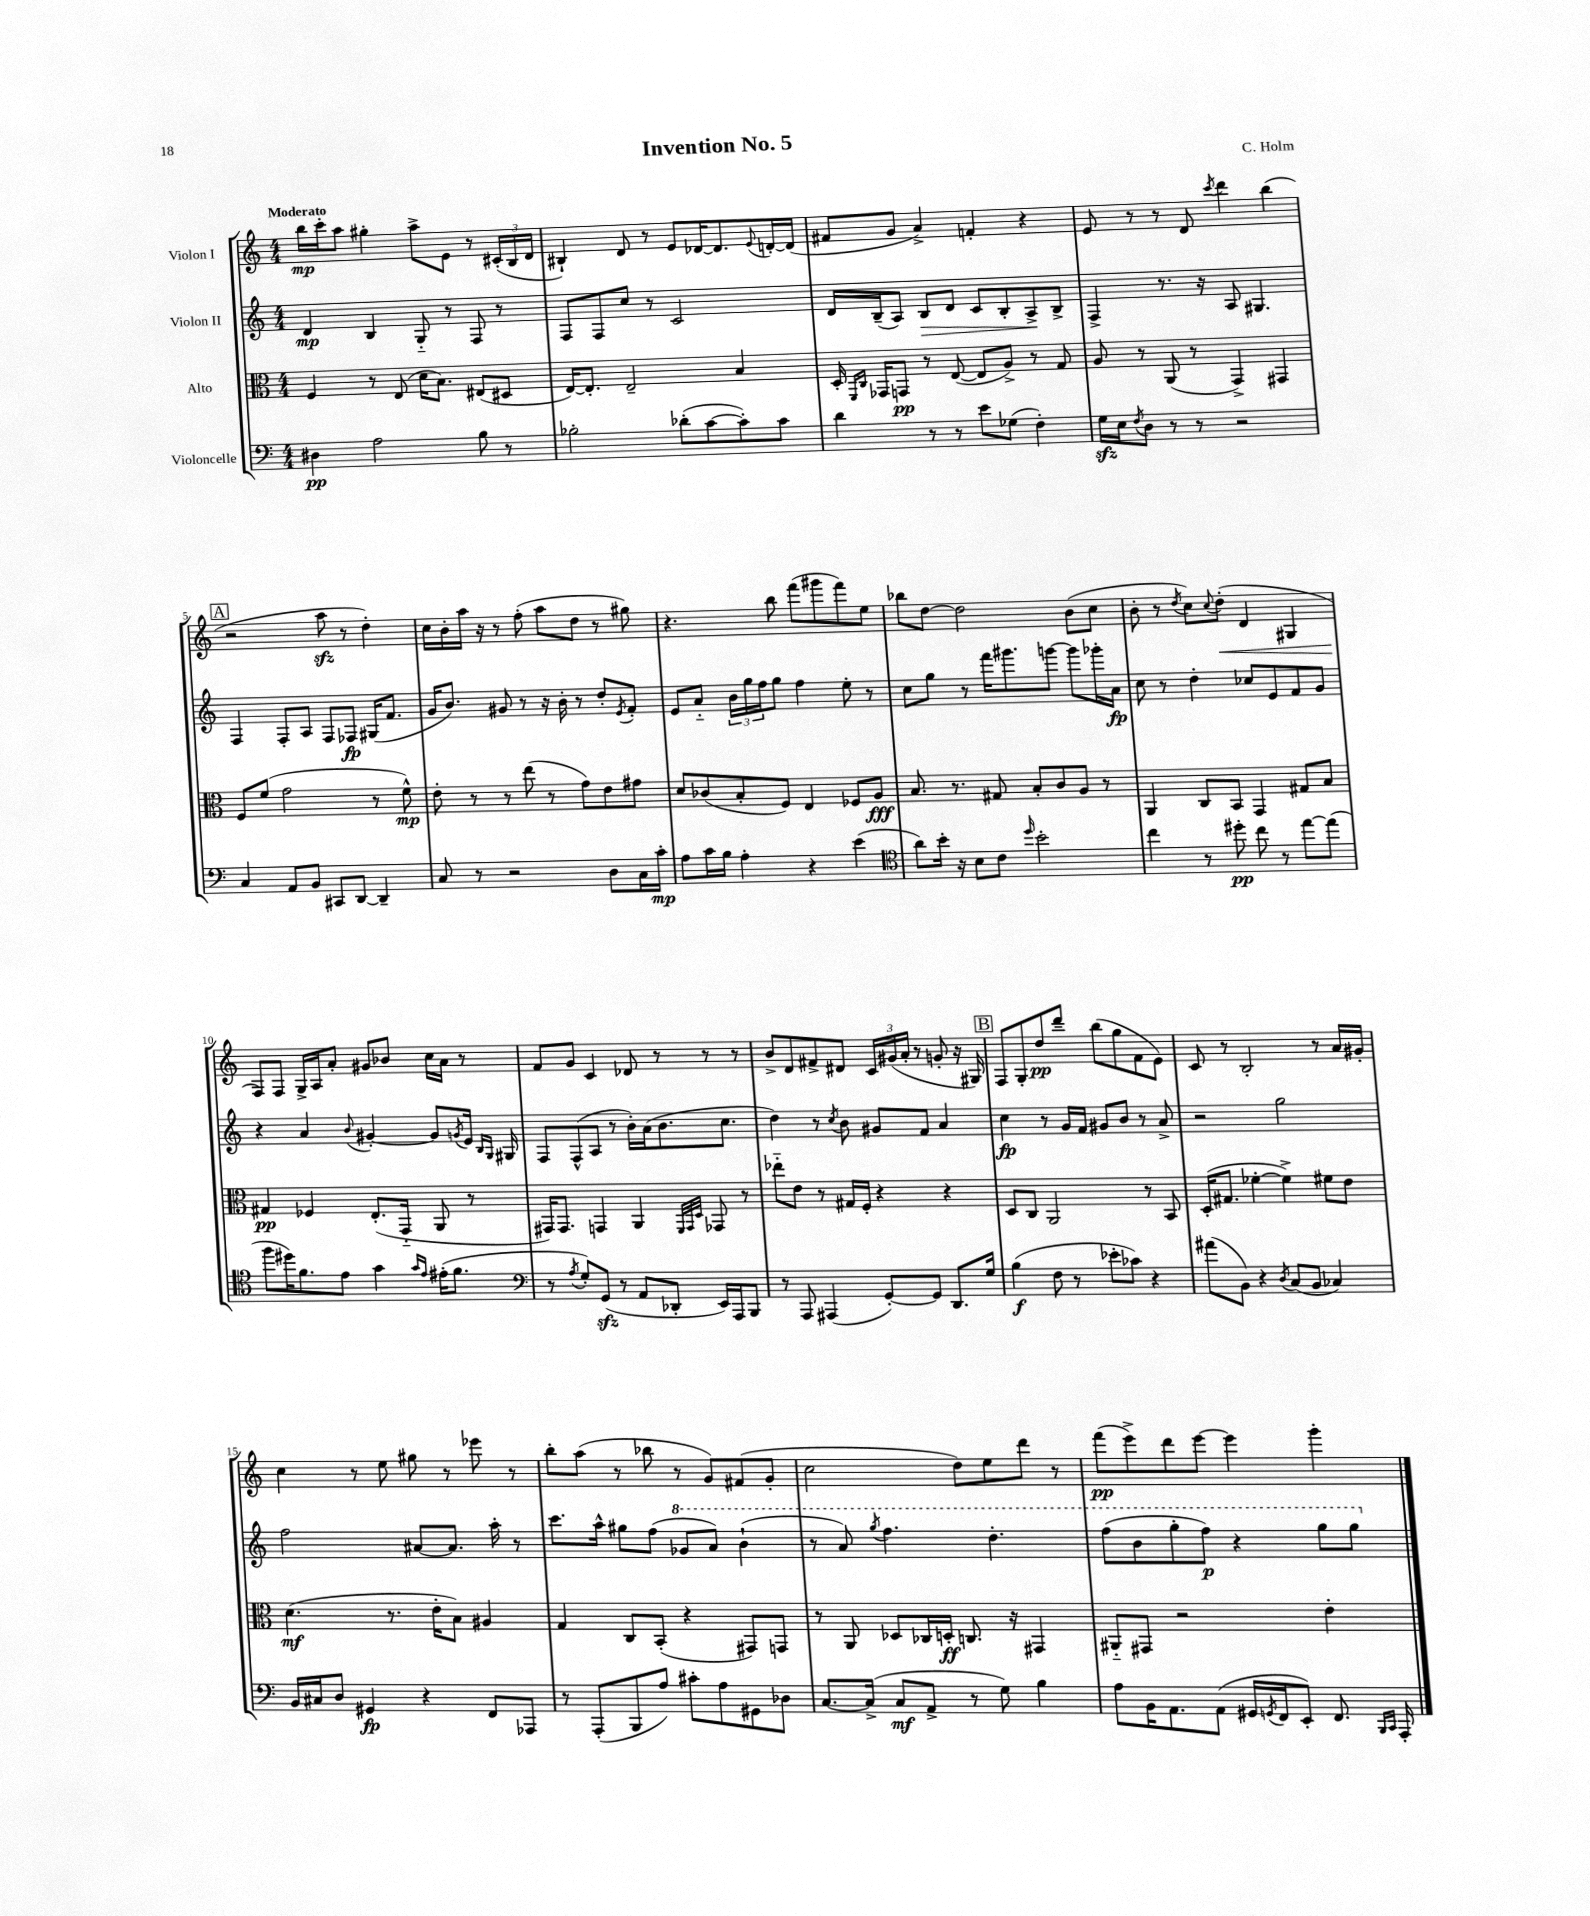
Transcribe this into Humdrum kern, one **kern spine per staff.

**kern	**kern	**kern	**kern
*staff4	*staff3	*staff2	*staff1
*clefF4	*clefC3	*clefG2	*clefG2
*k[]	*k[]	*k[]	*k[]
*M4/4	*M4/4	*M4/4	*M4/4
4D#	4F	4d	16bb
.	.	.	16ccc'
.	.	.	8aa
2A	8r	4B	4gg#'
.	(8E	.	.
.	16d	8G'~	8aa^
.	8.B)	.	.
.	.	8r	8e
8B	(8E#	8F	8r
8r	8D#	8r	(24c#'
.	.	.	24B
.	.	.	24d
=	=	=	=
2B-'	[16E)	8F	4B#`)
.	8.E']	.	.
.	.	8F	.
.	2E~	8cc	8d
.	.	8r	8r
(8d-'	.	2c	8e
[8c	.	.	[16d-
.	.	.	8.d-]
8c'])	4B	.	.
.	.	.	8qqe
8c	.	.	[16d'
.	.	.	(16d]
=	=	=	=
4d	16D'	16d	8f#
.	16qqFF	.	.
.	16qqC	.	.
.	16GG-	(16B~	.
.	8GG	8A)	8g
8r	8r	8B	4a^)
8r	([8E	8d	.
8e	8E]	8c	4f'
(8G-	8A^)	8B'	.
4F')	8r	8A^	4r
.	8G	8B^	.
=	=	=	=
16G	8A	4F^	8e
16E	.	.	.
8qF	.	.	.
8D	8r	.	8r
8r	(8AA	8.r	8r
8r	8r	.	8d
.	.	16r	.
.	.	.	8qccc
2r	4GG^)	8A	4ddd
.	.	4.G#	.
.	4GG#	.	(4bb
=	=	=	=
4C	8F	4F	2r
.	(8f	.	.
8AA	2g	8F'	.
8BB	.	8A	.
8CC#	.	8F	8aa
[8DD	.	8F-	8r
4DD~]	8r	(16G#	4dd')
.	.	8.f	.
.	8f^^)	.	.
=	=	=	=
8C	8e'	16g	16cc
.	.	8.b)	16b'
8r	8r	.	16aa
.	.	.	16r
2r	8r	8g#	8r
.	(8ee	8r	(8ff'
.	8r	16r	8aa
.	.	16b'	.
.	8g)	8r	8dd
8D	8e	8dd'	8r
.	.	8qe	.
16C	8g#	8f'	8gg#)
16c'	.	.	.
=	=	=	=
8A	8d	8e	4.r
16c	(8c-	8a'~	.
16B	.	.	.
4A'	8B'	24b	.
.	.	24gg	.
.	.	24ff	.
.	8F)	8gg	8bb
4r	4E	4ff	(8fff
.	.	.	8ggg#
(4e	8F-	8ee'	8fff)
.	8A	8r	8ee
=	=	=	=
*clefC4	*	*	*
8a)	8.B	8cc	8bb-
16b'	.	8gg	[8dd
16r	8.r	.	.
8B	.	8r	2dd]
8c	8G#	16fff	.
.	.	8.ggg#	.
16qqdd	.	.	.
2b'	8B'	.	.
.	8c	[8ggg	.
.	8A	8ggg]	(8b
.	8r	16ggg-'	8cc
.	.	16a	.
=	=	=	=
4cc	4AA	8cc	8b'
.	.	8r	8r
.	.	.	8qdd
8r	8C	4dd'	8cc)
.	.	.	8qqcc
8dd#'	8BB	.	(8dd'
8cc	4GG	8cc-	4d
8r	.	8e	.
[8ee	8G#	8f	4G#
(8ee]	8B	8g	.
=	=	=	=
8ff	4G#	4r	8F)
16dd#)	.	.	8F
8.f	.	.	.
.	4F-	4a	16G^
.	.	.	16A
8e	.	.	8a'
.	.	8qqb	.
4g	(8.E'	[4g#'	8g#
.	.	.	8b-
.	16GG'~	.	.
16qqg	.	.	.
16qqe	.	.	.
(16e#'	8AA	8g#]	16cc
8.f	.	.	16a
.	.	8qg	.
.	8r	16e	8r
.	.	16qqB	.
.	.	16qqG	.
.	.	16G#	.
=	=	=	=
*clefF4	*	*	*
8r	16GG#)	8F	8f
.	8.GG#	.	.
8qA	.	.	.
8G')	.	(8F^^	8g
(8GG	4GG	8A	4c
8r	.	8r	.
8AA	4AA	16b')	8d-
.	.	(16a	.
8DD-'	.	8.b	8r
.	32qqFF	.	.
.	32qqGG	.	.
.	32qqD	.	.
16EE)	8GG-	.	8r
16AAA	.	8.cc	.
8BBB	8r	.	8r
=	=	=	=
8r	8ee-'~	4dd)	8b^
8AAA	8e	.	8d
(4AAA#	8r	8r	8f#^
.	.	8qcc	.
.	16G#	8b	8d#
.	16F'	.	.
[8GG')	4r	8g#	24c
.	.	.	(24g#
.	.	.	24a'
8GG]	.	8f	8r
8.DD	4r	4a	8g'
.	.	.	16r
16G	.	.	16G#)
=	=	=	=
(4B	8D	4cc	8F
.	8C	.	8G'
8F	2AA	8r	8dd
8r	.	16g	8ddd~
.	.	16f	.
8e-'	.	8g#	(8bb
8c-)	.	8b	8gg
4r	8r	8r	8f
.	8BB	8a^	8e)
=	=	=	=
(8a#	(16D'	2r	8c
.	8.G#	.	.
8BB)	.	.	8r
4r	[4f-'	.	2B'
8qD	.	.	.
(8C	4f-^])	2gg	.
8BB	.	.	.
4C-)	8f#	.	8r
.	8e	.	16a
.	.	.	16g#'
=	=	=	=
16BB	(4.d	2ff	4cc
16C#	.	.	.
8D	.	.	.
4GG#	.	.	8r
.	8.r	.	8ee
4r	.	[8a#	8gg#
.	16e'	.	.
.	8B)	8.a#]	8r
8FF	4A#	.	8eee-
.	.	16aa'	.
8AAA-	.	8r	8r
=	=	=	=
8r	4G	8.ccc	8bb'
(8AAA'	.	.	(8aa
.	.	16aa^^	.
8BBB	8C	8gg#	8r
8A)	(8BB'	(8ff	8bb-
8c#'	4r	8gg-	8r
8A	.	8aa)	8g)
8GG#	8GG#)	(4bb`	(8f#
8D-	8GG	.	8g'
=	=	=	=
[8.C	8r	8r	2cc
.	8AA	8aa)	.
(16C^]	.	.	.
.	.	8qggg	.
8C	8D-	4.fff	.
8AA^	16C-	.	.
.	16D'	.	.
8r	8.C	.	8dd)
8G)	.	4.ddd'	8ee
.	16r	.	.
4B	4GG#	.	8ddd
.	.	.	8r
=	=	=	=
8A	8AA#'~	(8fff	(8fff
16BB	8GG#	8bb	8eee^)
8.AA	.	.	.
.	2r	8ggg'	8ddd
(8AA	.	8fff)	[8eee
16GG#	.	4r	4eee]
8qGG	.	.	.
16FF	.	.	.
8EE')	.	.	.
8.FF	4e'	8ggg	4ggg'
.	.	8ggg	.
16qqBBB	.	.	.
16qqCC	.	.	.
16AAA'	.	.	.
==	==	==	==
*-	*-	*-	*-
